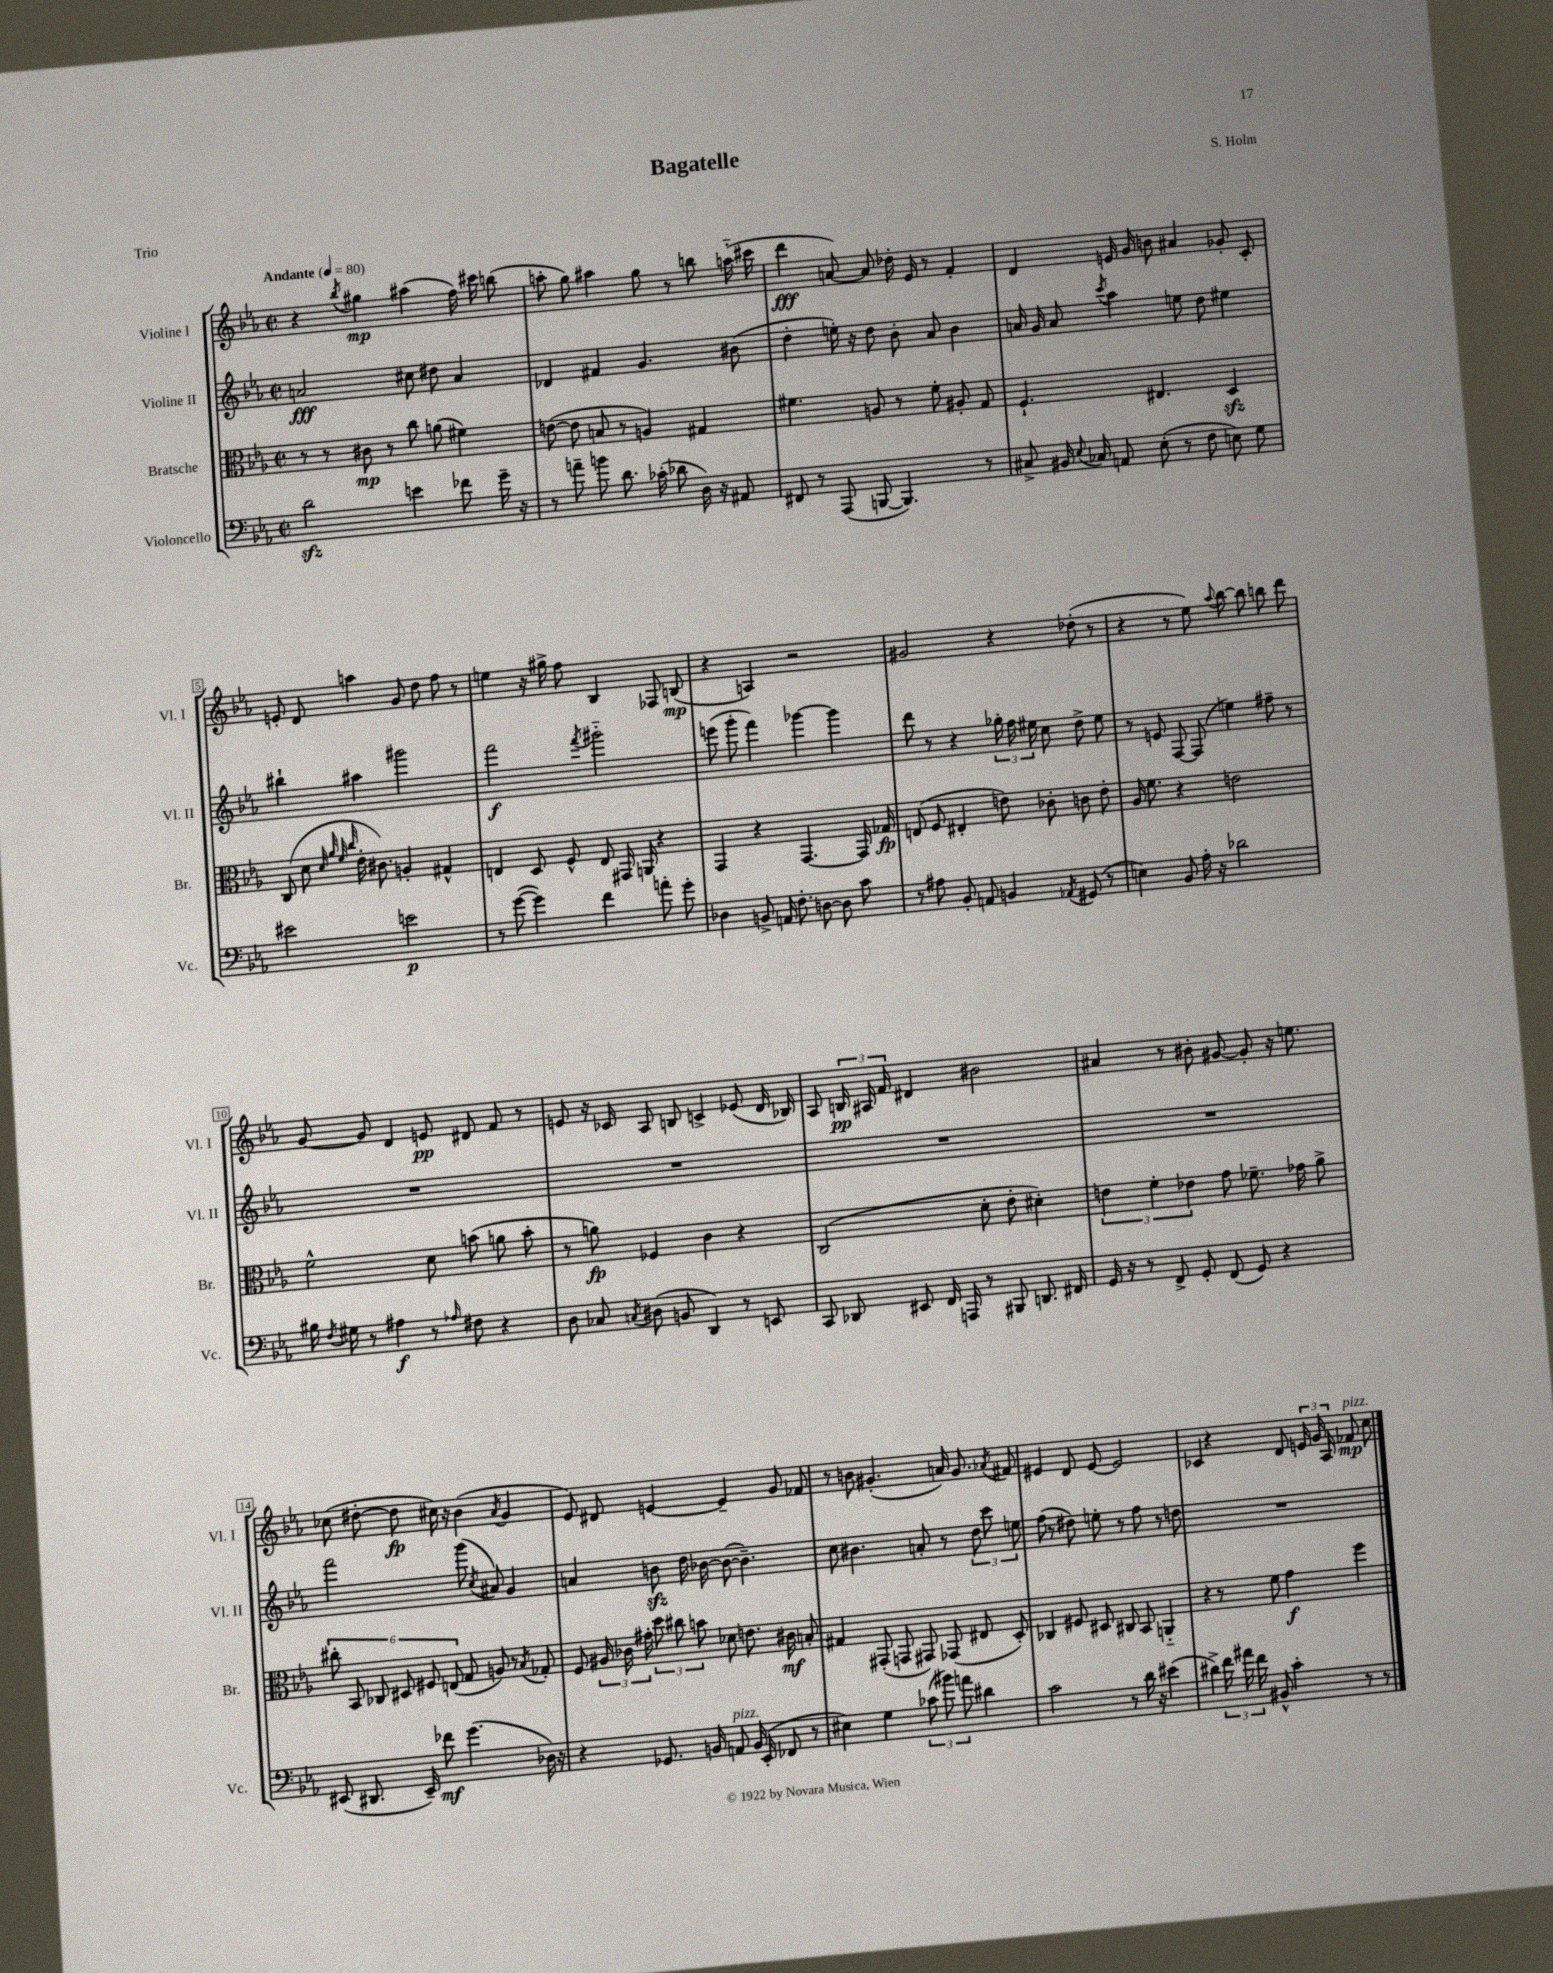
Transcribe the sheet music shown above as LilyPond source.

\header { title = "Bagatelle" composer = "S. Holm" piece = "Trio" }
<<
\new StaffGroup <<
\new Staff = "s0" \with { instrumentName = "Violine I" shortInstrumentName = "Vl. I" } {
    \clef treble \key ees \major \defaultTimeSignature \time 2/2 \tempo "Andante" 4 = 80
    \autoBeamOff r4 \acciaccatura { bes''8 } gis''4\mp ais''4( f''16) cis'''16 b''8( |
    a''8-. g''8) ais''4 g''8 r8 b''8 a''16-_( cis'''16 |
    d'''4\fff a'8~) a'8 des''16-. ees'16 r8 f'4-. |
    d'4 e'16 g'16 b'8 ais'4 ges'8-. c'8-. |
    e'8-. d'8 a''4 g'8 d''8 f''8 r8 |
    e''4 r16 gis''16-> f''8 bes4 fes8 b8\mp( |
    r4 a4) r2 |
    gis'2 r4 des''8-.( r8 |
    r4 r8 ees''8) \appoggiatura { aes''8 } bes''8~ bes''8 b''8 d'''8 |
    g'8~ g'8 d'4 e'8\pp dis'8 f'8 r8 |
    e'8 r16 ces'16 aes8 b8 c'4-> ees'8( d'16 bes16) |
    aes8 \tuplet 3/2 { b16\pp ais16 f'16 } dis'4 bis'2 |
    ais'4 r8 bis'8-. gis'8~ gis'8-. r16 e''8. |
    ces''8( dis''8~-. dis''8\fp cis''16) r16 bes'4( \acciaccatura { aes'8 } g'4 |
    ees'8) dis'8 e'4~ e'4-- g'8 fes'8 |
    r8 b'8 gis'4.-.( a'16) gis'8. \acciaccatura { aes'8 } fis'8 |
    eis'4 d'8 eis'8~ eis'2 |
    ces'4 r4 d'8 \tuplet 3/2 { e'16 g'16 aes16 } fes'8\mp^\markup { \italic "pizz." } c''8 \bar "|." |
}
\new Staff = "s1" \with { instrumentName = "Violine II" shortInstrumentName = "Vl. II" } {
    \clef treble \key ees \major \defaultTimeSignature \time 2/2
    \autoBeamOff a'2\fff cis''8 dis''8 a'4 |
    des'4 fis'4 g'4. bis'8( |
    d''4-. e''16-.) r16 d''8 bes'8-. aes'8 bes'4 |
    a'16 g'16 a'8 \acciaccatura { c'''8 } aes''4 e''8 d''8 eis''4 |
    bis''4-! ais''4 gis'''2 |
    f'''2\f \acciaccatura { f'''8 } gis'''2-_ |
    e'''8( g'''8-. f'''4) ges'''4~ ges'''4 |
    d'''8 r8 r4 \tuplet 3/2 { ges''16-. f''16 eis''16 } c''8 d''8-> eis''8 |
    r8 e'8 f8~ f8( e''4) fis''8-- r8 |
    R1 |
    R1 |
    R1 |
    R1 |
    f'''2 g'''8( \acciaccatura { c''8 } ais'8) g'4 |
    a'4 b'8\sfz d''16 bes'16~ bes'8~( bes'4.--) |
    c''8 bis'4. a'8-. r8 \tuplet 3/2 { d''8 c'''8 e''8 } |
    f''8( r8 dis''8) e''8-. r8 f''8 r8 d''8 |
    R1 \bar "|." |
}
\new Staff = "s2" \with { instrumentName = "Bratsche" shortInstrumentName = "Br." } {
    \clef alto \key ees \major \defaultTimeSignature \time 2/2
    \autoBeamOff r8 r8 cis'8\mp r8 c''8 a'8( fis'4) |
    e'8~( e'8 b8 r8 a4) gis4 |
    fis'4. a8 r8 fis'8-. ais8-. g8 |
    f4.-! eis4. d4\sfz |
    c8( d'8 \grace { d'32 aes'32 f'32 c''32 } ees'16-. cis'8.) a4-. gis4-^ |
    e4 d8 f8-^ e8 gis,16 a,16 r4 |
    g,4 r4 g,4.~ g,16 ges16\fp |
    e8( f8 eis4-. e'8) ces'8-. c'8 e'8-. |
    aes16 f'8. r4 e'2 |
    f'2-^ d'8 b'8( a'8 b'8-. |
    r8 a'8\fp) fes4 c'4 r4 |
    c2( d'8-. ees'8-. dis'4-.) |
    \tuplet 3/2 { e'4 f'4-. ees'4 } g'8 fes'8.-- ges'16 aes'8-> |
    \tuplet 6/4 { cis''8-. bes,8 ces8 dis8 fis8 e8( } g8 a8) r8 \acciaccatura { bes8 } ges8-. |
    f8 \tuplet 3/2 { ais16 ces'16 gis'16-. } \tuplet 3/2 { d''8 cis''8 b'8 } des'8 e'8. cis'16\mf b8-. |
    gis4 gis,8-.( g,8 gis,8) ges,8( eis8 d8-.) |
    ces4 fis8 dis8 cis8 bes,8 a,4-_ |
    r4 r8 f'8 g'4\f f''4 \bar "|." |
}
\new Staff = "s3" \with { instrumentName = "Violoncello" shortInstrumentName = "Vc." } {
    \clef bass \key ees \major \defaultTimeSignature \time 2/2
    \autoBeamOff d'2\sfz e'4 fes'8 g'16-- r16 |
    r8 a'8-- b'8 d'8. ces'16-.( des'8 d16) r16 ais,8 |
    fis,8 r8 aes,,8( b,,8~ b,,4.) r8 |
    cis8-> bis,16 \appoggiatura { ees8 } ces16 a,8 ees8-.( r8 f8 e8) g8 |
    eis'2 e'2\p |
    r8 g'8~( g'4) f'4 a'8-. g'8-. |
    des4 b,8-> a,16 f8.-. d8~ d8 c'8 |
    r8 ais8 bes,8-. a,8 b,4 \acciaccatura { aes,8 } gis,8( r8 |
    e4) bes,8 aes16-. r16 des'2 |
    bis16 \acciaccatura { f8 } gis16 r8 ais4\f r8 \grace { aes16 } fis8 r4 |
    d8 ces8 \acciaccatura { c8 } dis8( b,8 d,4) r8 e,8 |
    c,8 des,8 eis,8 f,16 a,,16 r8 bis,,8 d,8. fis,16 |
    g,16 r16 r8 f,8-> g,8-. f,8( g,8) r4 |
    eis,8( dis,8. eis,16--) fes'8\mf g'4.( des16) r16 |
    r4 ges,8. b,16 a,8^\markup { \italic "pizz." } b,16( ees,16-. fes,8 r8 |
    eis4) g4 \tuplet 3/2 { ces'8( bis'8) a'8 } dis'4 |
    c'2 r8 d'16 r16 eis'4( |
    dis'4->) \tuplet 3/2 { f'16 ais'16 f'16 } bis,8-^ c'4-. r8 r8 \bar "|." |
}
>>
>>
\layout { \context { \Score \override BarNumber.stencil = #(make-stencil-boxer 0.1 0.3 ly:text-interface::print) } }
